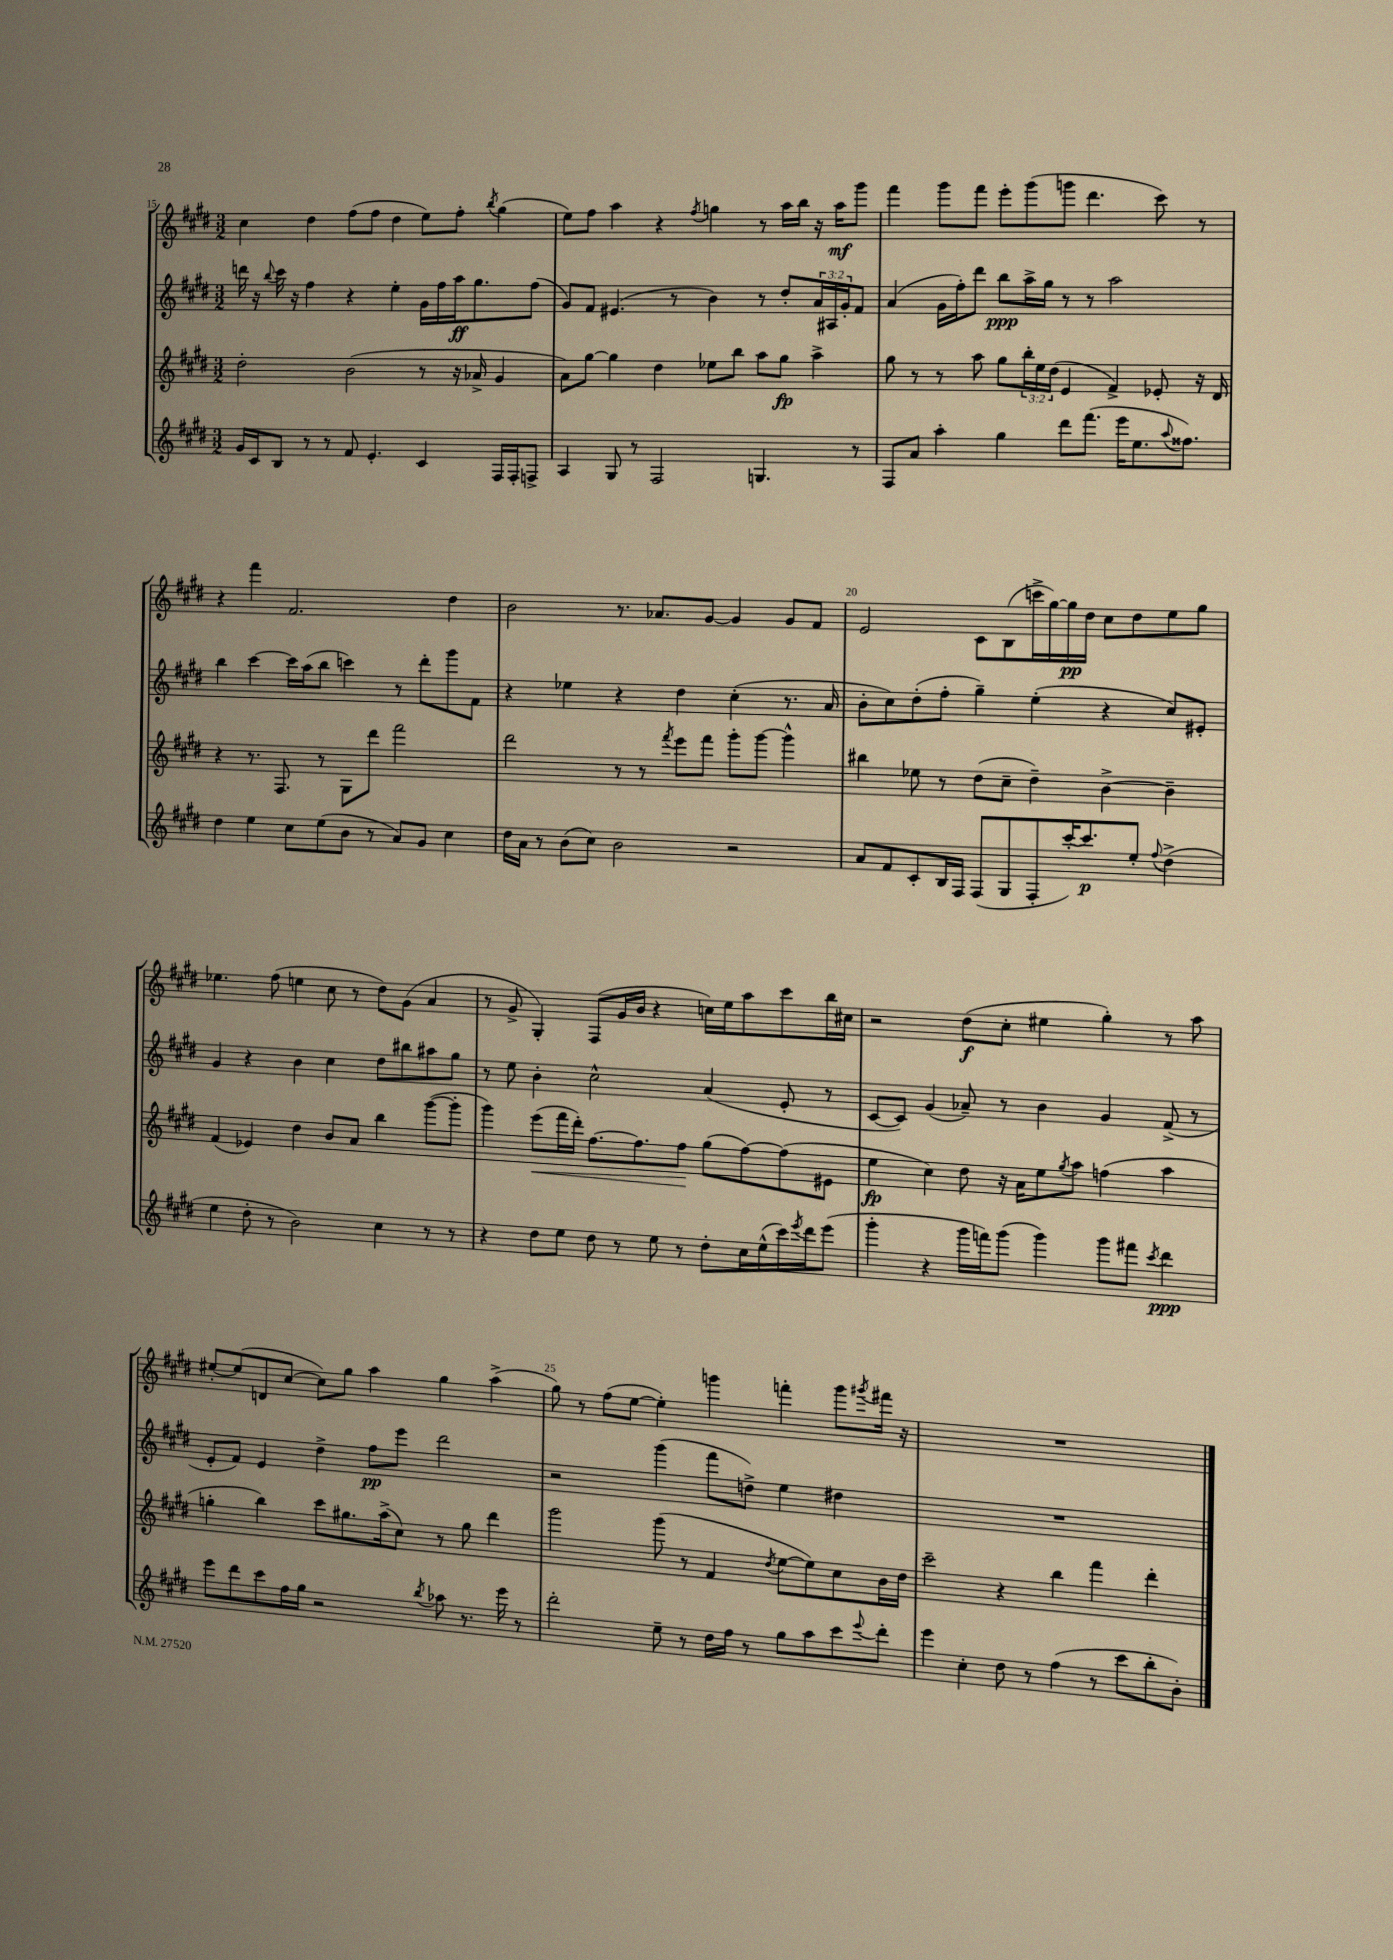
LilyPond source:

<<
\new StaffGroup <<
\new Staff = "s0" {
    \clef treble \key e \major \numericTimeSignature \time 3/2
    cis''4 dis''4 fis''8( fis''8 dis''4 e''8) fis''8-. \acciaccatura { b''8 } gis''4( |
    e''8) fis''8 a''4 r4 \acciaccatura { fis''8 } g''4 r8 a''16 b''16 r16 a''16\mf gis'''8 |
    fis'''4 gis'''8 fis'''8 e'''8-. gis'''8( g'''8 dis'''4. cis'''8) r8 |
    r4 fis'''4 fis'2. dis''4 |
    b'2 r8. aes'8. gis'8~ gis'4 gis'8 fis'8 |
    e'2 cis'8 b8( c'''16-> gis''16~) gis''16\pp dis''16 cis''8 dis''8 e''8 gis''8 |
    ees''4. fis''8( e''4 cis''8 r8 dis''8) gis'8( a'4 |
    r8 gis'8-> gis4-.) fis8( gis'16 b'16 r4 c''16) e''16 a''8 cis'''8 b''16 cis''16 |
    r2 dis''8\f( cis''8-. eis''4 gis''4-.) r8 a''8 |
    eis''8~-. eis''8( d'8 cis''8~ cis''8) gis''8 a''4 gis''4 a''4->( |
    gis''8) r8 fis''8( e''8~ e''4-.) g'''4 f'''4-. g'''8 \acciaccatura { gis'''8 } fis'''16 r16 |
    R1. \bar "|." |
}
\new Staff = "s1" {
    \clef treble \key e \major \numericTimeSignature \time 3/2 \override Staff.TupletNumber.text = #tuplet-number::calc-fraction-text
    d'''16 r16 \appoggiatura { b''8 } cis'''16 r16 fis''4 r4 e''4-. gis'16 fis''16 a''16\ff gis''8. fis''8( |
    gis'8) fis'8 eis'4.( r8 b'4) r8 dis''8-. \tuplet 3/2 { a'16 ais16 gis'16-. } fis'8 |
    a'4( gis'16 fis''16-.) dis'''8 b''8\ppp a''16-> gis''16 r8 r8 a''2 |
    b''4 cis'''4~ cis'''16 a''16( b''8 c'''4) r8 dis'''8-. gis'''8 fis'8 |
    r4 ees''4 r4 dis''4 cis''4-.( r8. a'16 |
    b'8-. cis''8) dis''8-.( fis''8-. gis''4--) e''4-.( r4 cis''8) eis'8-. |
    gis'4 r4 b'4 cis''4 dis''8 bis''8 ais''8 gis''8 |
    r8 e''8 b'4-. cis''2-^ a'4( e'8-. r8 |
    cis'8~ cis'8) gis'4( aes'8--) r8 b'4 gis'4 fis'8->( r8 |
    e'8-. fis'8) e'4 dis''4-> fis''8\pp e'''8 dis'''2 |
    r2 gis'''4( fis'''8 d''8->) e''4 dis''4 |
    R1. \bar "|." |
}
\new Staff = "s2" {
    \clef treble \key e \major \numericTimeSignature \time 3/2 \override Staff.TupletNumber.text = #tuplet-number::calc-fraction-text
    dis''2-. b'2( r8 r16 aes'16-> gis'4 |
    a'8) gis''8~ gis''4 dis''4 ees''8 b''8 a''8 gis''8\fp a''4-> |
    gis''8 r8 r8 a''8 gis''8 \tuplet 3/2 { b''16-. e''16 dis''16( } e'4 fis'4->) ees'8-. r16 dis'16 |
    r4 r8. fis8. r8 gis8 dis'''8 fis'''2 |
    dis'''2 r8 r8 \acciaccatura { fis'''8 } e'''8 fis'''8 gis'''8-. gis'''8~ gis'''4-^ |
    bis''4 ees''8 r8 dis''8( cis''8-- dis''4--) b'4~-> b'4-- |
    fis'4( ees'4) dis''4 b'8 a'8 b''4 gis'''8~( gis'''8-. |
    gis'''4) e'''8\<( fis'''16 dis'''16-.) fis''8.~ fis''8. fis''8\! gis''8( fis''8~) fis''8( eis'8 |
    e''4\fp cis''4) dis''8 r16 a'16 e''8 \acciaccatura { gis''8 } a''8 f''4( a''4 |
    g''4-. b''4) cis'''8 gis''8. a''16->( cis''8) r8 gis''8 dis'''4 |
    gis'''2 gis'''8( r8 fis'4 \acciaccatura { dis''8 } e''8~ e''8) cis''8 b'16 dis''16 |
    cis'''2-- r4 b''4 fis'''4 dis'''4-. \bar "|." |
}
\new Staff = "s3" {
    \clef treble \key e \major \numericTimeSignature \time 3/2
    gis'16 cis'16 b8 r8 r8 fis'8 e'4.-. cis'4 fis16 fis16-. f8-> |
    a4 gis8 r8 fis2 g4. r8 |
    fis8 a'8 a''4-. gis''4 dis'''8 fis'''8.( e'''16 e''8. \appoggiatura { a''8 } fisis''8.) |
    dis''4 e''4 cis''8 e''8( b'8 r8 a'8) gis'8 cis''4 |
    dis''16 a'16 r8 b'8( cis''8) b'2 r2 |
    a'8 fis'8 cis'8-. b16 fis16 fis8( gis8 fis8-. cis'''16~-.) cis'''8.\p e''8-. \appoggiatura { fis''8 } dis''4->( |
    e''4 dis''8-. r8 b'2) cis''4 r8 r8 |
    r4 dis''8 e''8 dis''8 r8 e''8 r8 dis''8-. cis''16 e''16-^( cis'''16) \acciaccatura { e'''8 } dis'''16 e'''8( |
    gis'''4-. r4 gis'''16 f'''16) gis'''8( gis'''4) gis'''8 fis'''8 \acciaccatura { cis'''8 } dis'''4\ppp |
    e'''8 dis'''8 cis'''8 fis''16 gis''16 r2 \acciaccatura { b''8 } aes''8 r8. e'''16 r8 |
    dis'''2-. e''8-- r8 dis''16 fis''16 r8 gis''8 a''8 cis'''8 \appoggiatura { e'''8 } dis'''8-. |
    e'''4 cis''4-. dis''8 r8 fis''4( r8 cis'''8 b''8-. b'8-.) \bar "|." |
}
>>
>>
\layout { \context { \Score currentBarNumber = #15 \override BarNumber.break-visibility = ##(#f #t #t) barNumberVisibility = #(every-nth-bar-number-visible 5) } }
